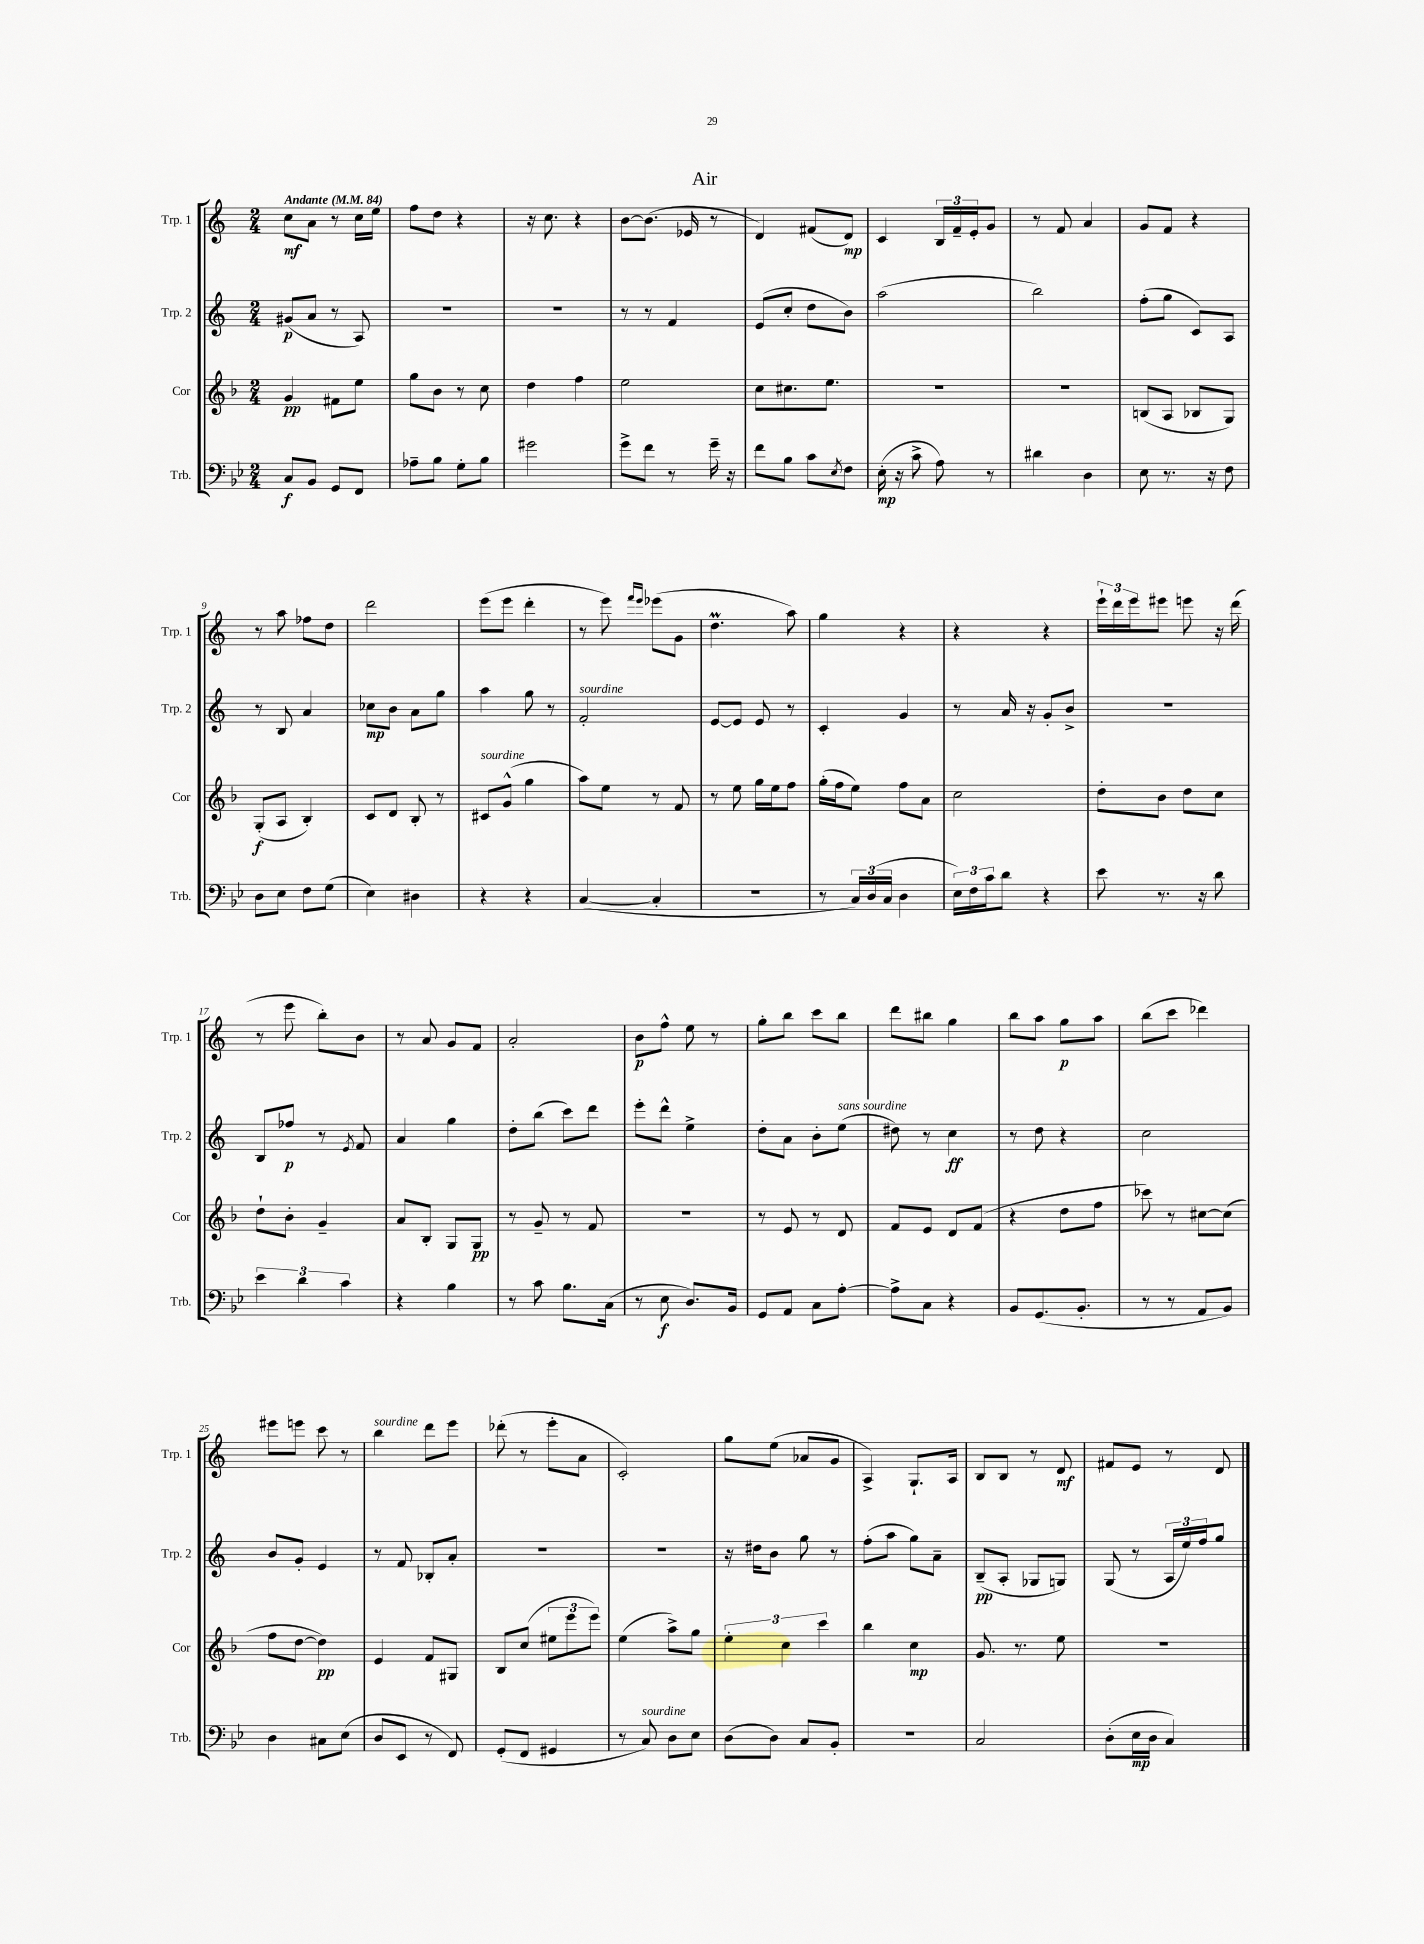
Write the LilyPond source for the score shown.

\header { title = "Air" }
<<
\new StaffGroup <<
\new Staff = "s0" \with { instrumentName = "Trp. 1" shortInstrumentName = "Trp. 1" } {
    \clef treble \key c \major \numericTimeSignature \time 2/4 \tempo "Andante" 4 = 84
    c''8\mf a'8 r8 c''16 e''16 |
    f''8 d''8 r4 |
    r16 c''8. r4 |
    b'8~ b'8.( ees'16 r8 |
    d'4) fis'8( d'8\mp) |
    c'4 \tuplet 3/2 { b16 f'16-- e'16-. } g'8 |
    r8 f'8 a'4 |
    g'8 f'8 r4 |
    r8 a''8 fes''8 d''8 |
    d'''2 |
    e'''8( e'''8 d'''4-. |
    r8 e'''8) \grace { f'''16 e'''16 } ees'''8( g'8 |
    d''4.\prall a''8) |
    g''4 r4 |
    r4 r4 |
    \tuplet 3/2 { e'''16-! d'''16 e'''16 } eis'''8 e'''8 r16 d'''16( |
    r8 e'''8 b''8-.) b'8 |
    r8 a'8 g'8 f'8 |
    a'2-. |
    b'8\p f''8-^ e''8 r8 |
    g''8-. b''8 c'''8 b''8 |
    d'''8 bis''8 g''4 |
    b''8 a''8 g''8\p a''8 |
    b''8( c'''8 des'''4) |
    eis'''8 e'''8 c'''8 r8 |
    b''4^\markup { \italic "sourdine" } d'''8 e'''8 |
    des'''8-.( r8 e'''8-. a'8 |
    c'2-.) |
    g''8 e''8( aes'8 g'8 |
    a4->) g8.-! a16 |
    b8 b8 r8 d'8\mf |
    fis'8 e'8 r8 d'8 \bar "|." |
}
\new Staff = "s1" \with { instrumentName = "Trp. 2" shortInstrumentName = "Trp. 2" } {
    \clef treble \key c \major \numericTimeSignature \time 2/4
    gis'8\p( a'8 r8 a8) |
    R2 |
    R2 |
    r8 r8 f'4 |
    e'8( c''8-. d''8 b'8) |
    a''2( |
    b''2) |
    f''8-.( g''8 c'8) a8 |
    r8 b8 a'4 |
    ces''8\mp b'8 a'8 g''8 |
    a''4 g''8 r8 |
    f'2-.^\markup { \italic "sourdine" } |
    e'8~ e'8 e'8 r8 |
    c'4-. g'4 |
    r8 a'16 r16 g'8-. b'8-> |
    R2 |
    b8 fes''8\p r8 \acciaccatura { e'8 } f'8 |
    a'4 g''4 |
    d''8-. b''8( c'''8) d'''8 |
    e'''8-. d'''8-^ e''4-> |
    d''8-. a'8 b'8-. e''8^\markup { \italic "sans sourdine" }( |
    dis''8) r8 c''4\ff |
    r8 d''8 r4 |
    c''2 |
    b'8 g'8-. e'4 |
    r8 f'8 bes8-. a'8-. |
    R2 |
    R2 |
    r16 dis''16 b'8 g''8 r8 |
    f''8-.( a''8 g''8) a'8-- |
    b8--\pp( a8-. ges8 g8) |
    g8( r8 \tuplet 3/2 { a16 e''16) f''16 } g''8 \bar "|." |
}
\new Staff = "s2" \with { instrumentName = "Cor" shortInstrumentName = "Cor" } {
    \clef treble \key f \major \numericTimeSignature \time 2/4
    g'4\pp fis'8 e''8 |
    g''8 bes'8 r8 c''8 |
    d''4 f''4 |
    e''2 |
    c''8 cis''8. e''8. |
    R2 |
    R2 |
    b8( a8 bes8 g8) |
    g8-.\f( a8 bes4-.) |
    c'8 d'8 bes8-. r8 |
    cis'8^\markup { \italic "sourdine" } g'8-^( g''4 |
    a''8) e''8 r8 f'8 |
    r8 e''8 g''16 e''16 f''8 |
    g''16-.( f''16 e''8) f''8 a'8 |
    c''2 |
    d''8-. bes'8 d''8 c''8 |
    d''8-! bes'8-. g'4-- |
    a'8 bes8-. g8 g8\pp |
    r8 g'8-- r8 f'8 |
    r2 |
    r8 e'8 r8 d'8 |
    f'8 e'8 d'8 f'8( |
    r4 d''8 f''8 |
    ces'''8) r8 cis''8~ cis''8( |
    f''8 d''8~ d''4\pp) |
    e'4 f'8 gis8 |
    bes8 c''8( \tuplet 3/2 { eis''8 e'''8 e'''8) } |
    e''4( a''8->) g''8 |
    \tuplet 3/2 { e''4-. c''4 c'''4 } |
    bes''4 c''4\mp |
    g'8. r8. e''8 |
    R2 \bar "|." |
}
\new Staff = "s3" \with { instrumentName = "Trb." shortInstrumentName = "Trb." } {
    \clef bass \key bes \major \numericTimeSignature \time 2/4
    c8\f bes,8 g,8 f,8 |
    aes8-- bes8 g8-. bes8 |
    gis'2 |
    g'8-> f'8 r8 g'16-- r16 |
    f'8 bes8 c'8 \acciaccatura { ees8 } f8 |
    ees16-.\mp( r16 c'8-> a8) r8 |
    dis'4 d4 |
    ees8 r8. r16 f8 |
    d8 ees8 f8 g8( |
    ees4) dis4 |
    r4 r4 |
    c4~( c4-. |
    r2 |
    r8 \tuplet 3/2 { c16) d16( c16 } d4 |
    \tuplet 3/2 { ees16) f16 c'16 } d'8 r4 |
    ees'8 r8. r16 d'8 |
    \tuplet 3/2 { ees'4 d'4 c'4 } |
    r4 bes4 |
    r8 c'8 bes8. c16( |
    r8 ees8\f d8.) bes,16 |
    g,8 a,8 c8 a8~-. |
    a8-> c8 r4 |
    bes,8 g,8.( bes,8.-. |
    r8 r8 a,8 bes,8) |
    d4 cis8 ees8( |
    d8 ees,8 r8 f,8) |
    g,8-.( f,8 gis,4 |
    r8 c8^\markup { \italic "sourdine" }) d8 ees8 |
    d8( d8) c8 bes,8-. |
    R2 |
    c2 |
    d8-.( ees16\mp d16 c4) \bar "|." |
}
>>
>>
